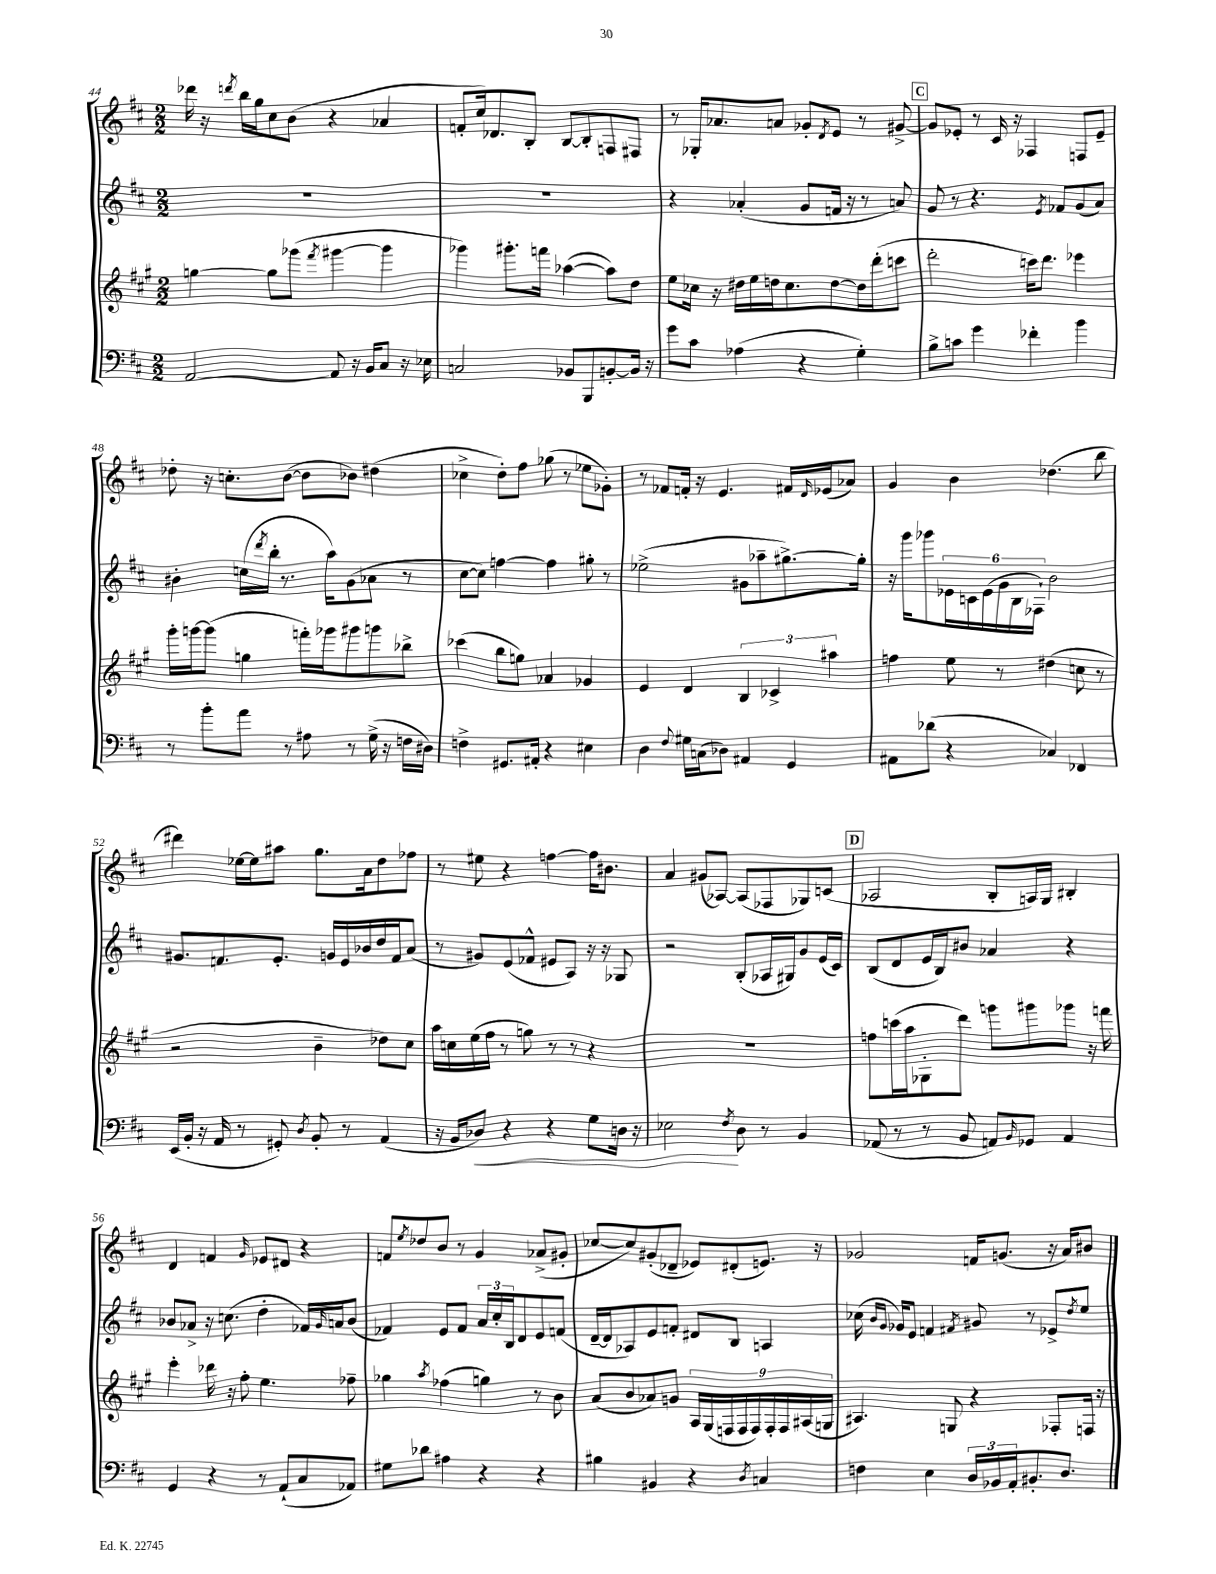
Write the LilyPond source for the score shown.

<<
\new StaffGroup <<
\new Staff = "s0" {
    \clef treble \key d \major \numericTimeSignature \time 2/2
    des'''16 r16 \acciaccatura { d'''8 } b''16 g''16 cis''8 b'8( r4 aes'4 |
    f'8-. cis''16) des'8. b8-. b8~ b8-. f8 fis8 |
    r8 ges16-. aes'8. a'8 ges'8-. \acciaccatura { d'8 } e'8 r8 gis'8~-> |
    \mark \markup { \box "C" } gis'8 ees'8-. r8 cis'16 r16 fes4 f8 ees'8-- |
    des''8-. r16 c''8.-. b'8~( b'8 bes'8) dis''4( |
    ces''4-> d''8-.) fis''8 ges''8( r8 ees''8 ges'8-.) |
    r8 fes'8 f'16-. r16 e'4. fis'16 \grace { d'16 } ees'16( aes'8) |
    g'4 b'4 des''4.( b''8 |
    dis'''4) ees''16~ ees''16 ais''8 g''8. a'16 d''8 fes''8 |
    r8 eis''8 r4 f''4~ f''16 bis'8. |
    a'4 gis'8( aes8~) aes8( fes8 ges8) c'8( |
    \mark \markup { \box "D" } aes2 b8-. a16) g16 bis4-. |
    d'4 f'4 \grace { g'16 } ees'8 dis'8 r4 |
    f'8 \acciaccatura { e''8 } des''8 b'8 r8 g'4 aes'8->( gis'8-. |
    ces''8~ ces''8) gis'8-.( des'8-- ees'8) dis'8-.( e'8.) r16 |
    ges'2 f'16 g'8.( r16 a'16) bis'8 \bar "|." |
}
\new Staff = "s1" {
    \clef treble \key d \major \numericTimeSignature \time 2/2
    R1 |
    R1 |
    r4 aes'4-.( g'8 f'16 r16 r8 a'8) |
    \mark \markup { \box "C" } g'8 r8 r4. \acciaccatura { e'8 } fes'8 g'8( a'8) |
    bis'4-. c''16( \acciaccatura { d'''8 } b''16-. r8. a''16) g'8( aes'8 r8 |
    cis''8~ cis''8) f''4~ f''4 gis''8-. r8 |
    ees''2->( gis'8 aes''8-- gis''8.~->) gis''16-. |
    r16 g'''16 ges'''8 \tuplet 6/4 { ees'16 c'16 ees'16( g'16 b16 fes16-!) } b'2 |
    gis'8. f'8. e'8.-. g'16 e'16 bes'16 d''16 f'16 a'8( |
    r8 gis'8) e'8( fes'8-^ eis'8 a8) r16 r16 ges8 |
    r2 b8-.( aes16 gis16) g'8 e'16( cis'16) |
    \mark \markup { \box "D" } b8( d'8 e'16 b16) bis'8 aes'4 r4 |
    bes'8 aes'8-> r16 c''8.( d''4-. fes'16) \grace { g'16 } a'16 bes'8( |
    fes'4) e'8 fes'8 \tuplet 3/2 { a'16 cis''16-. b16 } d'8 e'8 f'8( |
    d'16~-- d'16 aes8) e'8 f'8-. dis'8 b8 a4 |
    ces''16( \grace { b'16 g'16 } ges'16) e'8 f'4 \acciaccatura { fis'8 } gis'8 r8 ees'8-> \acciaccatura { d''8 } e''8 \bar "|." |
}
\new Staff = "s2" {
    \clef treble \key a \major \numericTimeSignature \time 2/2
    g''4~ g''8 ges'''8( \acciaccatura { fis'''8 } gis'''4~ gis'''4 |
    ges'''4) gis'''8.-. f'''16 aes''4~( aes''8) d''8 |
    e''8 ces''16 r16 dis''16 e''16 d''16 ces''8. d''8~ d''16 d'''16-.( c'''8 |
    \mark \markup { \box "C" } d'''2-. c'''16) d'''8. ees'''4 |
    gis'''16-. g'''16~ g'''8( g''4 f'''16-.) ges'''16 gis'''8 g'''8 bes''8-> |
    ces'''4( b''8 g''8) aes'4 ges'4 |
    e'4 d'4 \tuplet 3/2 { b4 ces'4-> ais''4 } |
    f''4 e''8 r8 dis''4( c''8 r8 |
    r2 b'4-- des''8) cis''8 |
    a''16 c''16 e''16( fis''16 r8 g''8) r8 r8 r4 |
    R1 |
    \mark \markup { \box "D" } f''8 c'''16( a''16 ges8-. d'''8) g'''8 gis'''8 ges'''8 r16 f'''16 |
    e'''4-. des'''16 r16 fis''8-. e''4. fes''8-- |
    ges''4 \acciaccatura { a''8 } fes''4( g''4) r8 b'8 |
    a'8( b'8 aes'8) g'8 \tuplet 9/8 { a16 gis16( f16 f16 f16) f16-. f16 ais16( g16 } |
    ais4.) g8 r4 fes8-. f16 r16 \bar "|." |
}
\new Staff = "s3" {
    \clef bass \key d \major \numericTimeSignature \time 2/2
    a,2~ a,8 r16 b,16 cis8 r16 ees16 |
    c2 bes,8 b,,8 b,8~-. b,16 r16 |
    g'8 cis'8 aes4( r4 g4-.) |
    \mark \markup { \box "C" } b8-> c'8 g'4 fes'4-. b'4 |
    r8 b'8-. a'8 r8 ais8 r8 g16->( r16 f16 dis16) |
    f4-> gis,8. ais,16-. r4 eis4 |
    d4 \appoggiatura { fis8 } gis16 c16( des8) ais,4 g,4 |
    ais,8 des'8( r4 ces4) fes,4 |
    e,16( b,16-. r16 a,16 r8 gis,8-.) \acciaccatura { d8 } b,8-. r8 a,4( |
    r16 b,16 des8\<) r4 r4 g8 d16 r16 |
    ees2\! \acciaccatura { fis8 } d8 r8 b,4 |
    \mark \markup { \box "D" } aes,8( r8 r8 b,8 a,8) \grace { b,16 } ges,8 a,4 |
    g,4 r4 r8 a,8-!( cis8 aes,8) |
    gis8 des'8 ais4 r4 r4 |
    bis4 bis,4 r4 \acciaccatura { d8 } c4 |
    f4 e4 \tuplet 3/2 { d16 bes,16 a,16-. } bis,8.-. d8. \bar "|." |
}
>>
>>
\layout { \context { \Score currentBarNumber = #44 } }
